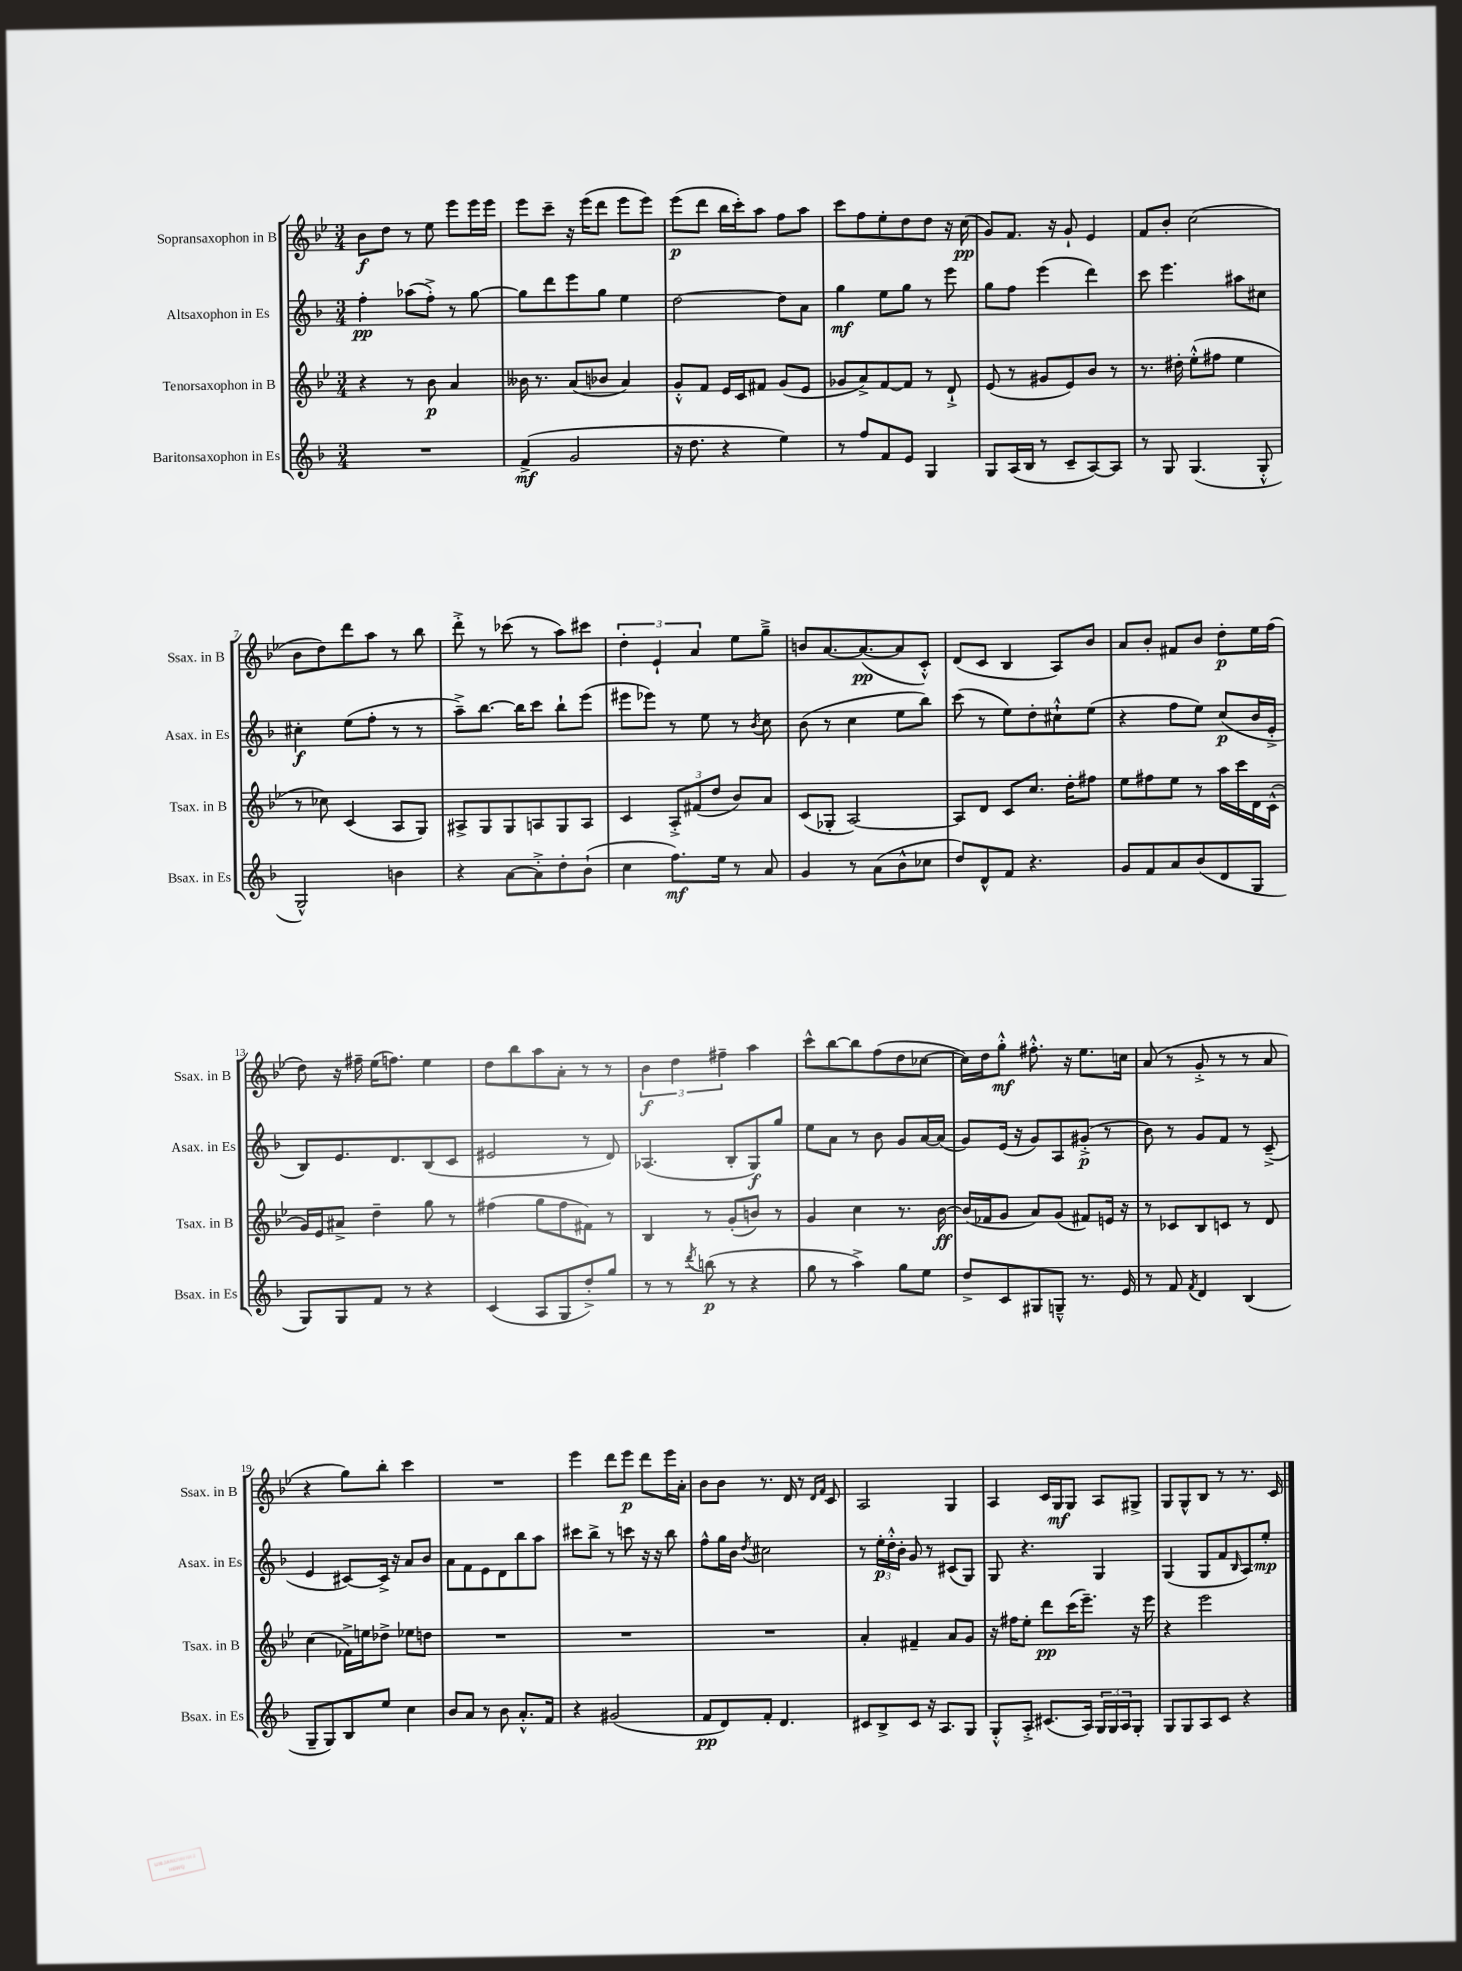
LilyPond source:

<<
\new StaffGroup <<
\new Staff = "s0" \with { instrumentName = "Sopransaxophon in B" shortInstrumentName = "Ssax. in B" } {
    \clef treble \key bes \major \numericTimeSignature \time 3/4
    bes'8\f d''8 r8 ees''8 ees'''8 ees'''16 ees'''16 |
    ees'''8 c'''8-- r16 ees'''16( d'''8 ees'''8 ees'''8) |
    ees'''8\p( d'''8 bes''16 c'''16-.) a''8 f''8 a''8 |
    c'''8 f''8 ees''8-. d''8 d''8 r16 c''16\pp( |
    g'8) f'8. r16 g'8-! ees'4 |
    f'8 bes'8-. c''2( |
    bes'8 d''8) d'''8 a''8 r8 bes''8 |
    d'''8-.-> r8 ces'''8( r8 a''8) cis'''8 |
    \tuplet 3/2 { d''4-. ees'4-! a'4 } ees''8 g''8---> |
    b'8 a'8.~ a'8.~\pp( a'8 c'8-.-^) |
    d'8( c'8 bes4 a8) bes'8 |
    a'8 bes'8-. fis'8 bes'8 d''8-.\p ees''16 f''16( |
    d''8) r16 fis''16-- ees''16( f''8.) ees''4 |
    d''8 bes''8 a''8 a'8-. r8 r8 |
    \tuplet 3/2 { bes'4\f d''4 fis''4-- } a''4 |
    c'''8-^ bes''8~ bes''8 f''8( d''8 ces''8~ |
    ces''16) d''16 g''8-.-^\mf fis''8.-.-^ r16 ees''8. c''16 |
    a'8( r8 g'8-.-> r8 r8 a'8 |
    r4 g''8) bes''8-. c'''4 |
    R2. |
    ees'''4 d'''8 ees'''8\p d'''8 ees'''16 a'16-. |
    bes'8 bes'8 r8. d'16 r8 \grace { d'16 f'16 } c'8 |
    a2 g4 |
    a4 c'16 g16\mf g8 a8 gis8-> |
    g8 g8-^ bes8 r8 r8. c'16 \bar "|." |
}
\new Staff = "s1" \with { instrumentName = "Altsaxophon in Es" shortInstrumentName = "Asax. in Es" } {
    \clef treble \key f \major \numericTimeSignature \time 3/4
    f''4-.\pp aes''8( f''8-.->) r8 g''8~ |
    g''8 d'''8 e'''8 g''8 e''4 |
    d''2~ d''8 a'8 |
    g''4\mf e''8 g''8 r8 e'''8 |
    g''8 f''8 e'''4( d'''4) |
    c'''8 e'''4. ais''8 cis''8 |
    cis''4-.\f e''8( f''8-. r8 r8 |
    a''8--->) bes''8.~ bes''16 c'''8 bes''8-! e'''8( |
    eis'''8 ees'''8) r8 e''8 r8 \acciaccatura { bes'8 } c''8 |
    bes'8( r8 c''4 e''8 bes''8) |
    c'''8( r8 e''8) d''8-. cis''8-!-^ e''8( |
    r4 f''8 e''8) c''8\p( bes'16 e'16-.-> |
    bes8) e'8. d'8. bes8( c'8 |
    eis'2 r8 d'8) |
    aes4.( bes8-. g8\f) g''8 |
    e''8 a'8 r8 bes'8 g'8 a'16~ a'16( |
    g'8) e'16( r16 g'8) a8 gis'8-.->\p( r8 |
    bes'8) r8 g'8 f'8 r8 c'8--->( |
    e'4 cis'8~) cis'16-> r16 a'8 bes'8 |
    a'8 f'8 e'8 d'8 bes''8 a''8 |
    cis'''8 bes''8-> r8 c'''8 r16 r16 bes''8 |
    f''8-^ g''16 bes'16 \acciaccatura { d''8 } cis''2 |
    r8 \tuplet 3/2 { e''16-.\p d''16-.-^ bes'16-. } g'8 r8 cis'8( g8) |
    g8 r4. g4 |
    g4( g8 f'8 \grace { bes16 } a8) e''8-.\mp \bar "|." |
}
\new Staff = "s2" \with { instrumentName = "Tenorsaxophon in B" shortInstrumentName = "Tsax. in B" } {
    \clef treble \key bes \major \numericTimeSignature \time 3/4
    r4 r8 bes'8\p a'4 |
    beses'16 r8. a'8( bes'8 a'4) |
    g'8-.-^ f'8 ees'16 c'16 fis'8 g'8( ees'8 |
    ges'8 a'8->) f'8~ f'8 r8 d'8-!-> |
    ees'8( r8 gis'8 ees'8) bes'8 r8 |
    r8. dis''16-. ees''8-.-^( fis''8 ees''4 |
    r8 ces''8) c'4( a8 g8) |
    ais8-> g8 g8 a8 g8 a8 |
    c'4 \tuplet 3/2 { a8-.-> fis'8( d''8 } bes'8) a'8 |
    c'8( ges8-. a2~) |
    a8 d'8 c'8 c''8. d''16-. fis''8 |
    ees''8 fis''8 ees''8 r8 a''16 c'''16 d'16 c'16-^( |
    g'16) ees'16 ais'8-> d''4-- g''8 r8 |
    fis''4( g''8 fis''8 fis'8) r8 |
    bes4 r8 g'8-.( b'8) r8 |
    g'4 c''4 r8. bes'16~\ff |
    bes'16( fes'16 g'8 a'8) g'8( fis'8) e'16 r16 |
    r8 ces'8 bes8 c'8 r8 d'8 |
    c''4( fes'16->) e''16 des''8-> ees''8 d''8 |
    R2. |
    R2. |
    R2. |
    a'4-. fis'4-- a'8 g'8 |
    r16 fis''16 ees''8-. d'''8\pp c'''16( ees'''8.--) r16 ees'''16 |
    r4 ees'''2 \bar "|." |
}
\new Staff = "s3" \with { instrumentName = "Baritonsaxophon in Es" shortInstrumentName = "Bsax. in Es" } {
    \clef treble \key f \major \numericTimeSignature \time 3/4
    R2. |
    f'4->\mf( g'2 |
    r16 d''8. r4 e''4) |
    r8 f''8 f'8 e'8 g4 |
    g8 a16( bes16 r8 c'8-- a8~) a8 |
    r8 g8 g4.( g8-.-^ |
    g2-^) b'4 |
    r4 a'8~ a'8-.-> d''8-. bes'8-!( |
    c''4 f''8.\mf) e''16 r8 a'8 |
    g'4 r8 a'8( bes'8-^ ces''8 |
    d''8) d'8-^ f'8 r4. |
    g'8 f'8 a'8 bes'8( d'8 g8 |
    g8) g8 f'8 r8 r4 |
    c'4( a8 g8 d''8-.->) g''8 |
    r8 r8 \acciaccatura { d'''8 } b''8\p( r8 r4 |
    g''8 r8 a''4->) g''8 e''8 |
    d''8-> c'8 gis8 g8---^ r8. e'16 |
    r8 f'8 \acciaccatura { f'8 } d'4 bes4( |
    g8-- g8) bes8 e''8 c''4 |
    bes'8 a'8 r8 bes'8 a'8.-.-^ f'16 |
    r4 gis'2( |
    f'8\pp d'8) f'8-. d'4. |
    cis'8 bes8-> cis'8 r16 a8. g8 |
    g8-.-^ a8-.-> cis'8.( a16) \tuplet 3/2 { g16 g16 a16 } g8-. |
    g8 g8 a8 c'8 r4 \bar "|." |
}
>>
>>
